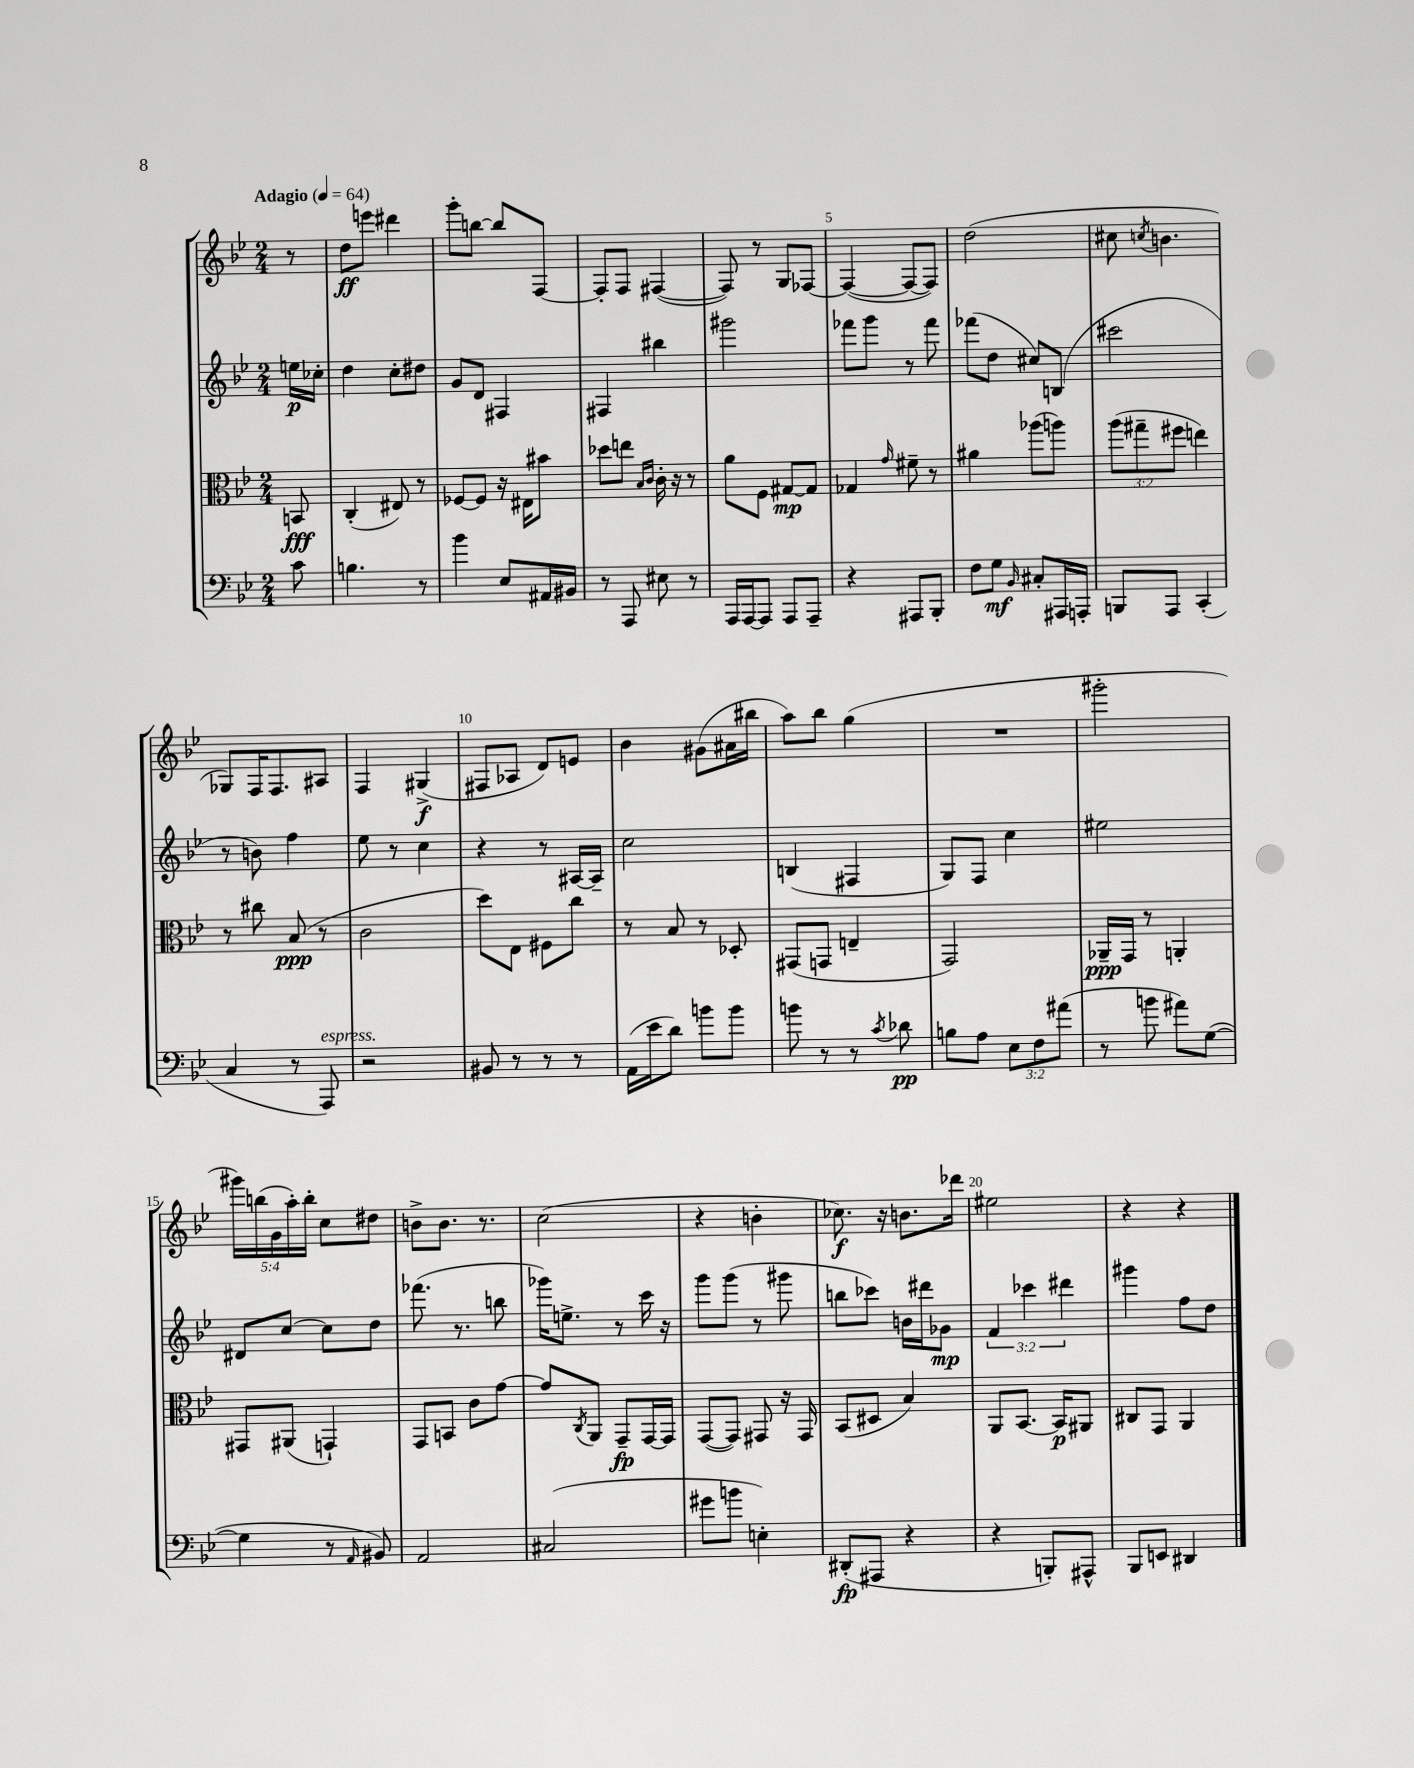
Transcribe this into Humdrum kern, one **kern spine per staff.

**kern	**kern	**kern	**kern
*staff4	*staff3	*staff2	*staff1
*clefF4	*clefC3	*clefG2	*clefG2
*k[b-e-]	*k[b-e-]	*k[b-e-]	*k[b-e-]
*M2/4	*M2/4	*M2/4	*M2/4
*MM64	*MM64	*MM64	*MM64
8c\	8BB/	16ee\LL	8r
.	.	16cc-'\JJ	.
=	=	=	=
4.B\	(4C'/	4dd\	8dd\L
.	.	.	8eee\J
.	8E#/)	8cc'\L	4ddd#\
8r	8r	8dd#\J	.
=	=	=	=
4b-\	[8F-/L	8g/L	8ggg'\L
.	8F-/]J	8d/J	[8bb\J
8E-/L	16r	4F#/	8bb/]L
.	16E#\LK	.	.
16AA#/L	8b#\J	.	[8F/J
16BB#/JJ	.	.	.
=	=	=	=
8r	8dd-\L	4F#/	8F'/]L
8AAA/	8ee\J	.	8F/J
.	16qqB-/LL	.	.
.	16qqc/JJ	.	.
8E#\	16c'\	4bb#\	([4F#/
.	16r	.	.
8r	8r	.	.
=	=	=	=
16AAA/LL	8a\L	2ggg#\	8F#/])
[16AAA/J	.	.	.
8AAA/]J	8F\J	.	8r
8AAA/L	[8G#/L	.	8G/L
8AAA~/J	8G#/]J	.	[8F-/J
=	=	=	=
4r	4G-/	8fff-\L	(4F-/_
.	.	8ggg\J	.
.	16qqg/	.	.
8AAA#/L	8f#~\	8r	8F-/_L
8BBB-'/J	8r	8fff-\	8F-/]J)
=	=	=	=
8F\L	4a#\	(8fff-\L	(2dd\
8G\J	.	8dd\J	.
16qqBB-/	.	.	.
8C#'/L	(8aa-\L	8cc#/L)	.
16AAA#/L	8aa\J)	(8B/J	.
16AAA'/JJ	.	.	.
=	=	=	=
8BBB/L	(12aa\L	2ccc#\	8cc#\
.	12gg#~\	.	.
.	.	.	8qcc/
8AAA/J	.	.	4.b\
.	12ff#\J	.	.
(4CC'/	4ee\)	.	.
=	=	=	=
4C/	8r	8r	8G-/L)
.	8cc#\	8b\)	16F/K
.	.	.	8.F/
8r	(8B-/	4ff\	.
8AAA/)	8r	.	8A#/J
=	=	=	=
2r	2c\	8ee-\	4F/
.	.	8r	.
.	.	4cc\	(4G#^/
=	=	=	=
8BB#/	8dd\L)	4r	8F#/L
8r	8E-\J	.	8A-/J
8r	8F#\L	8r	8d/L)
8r	8cc\J	[16A#/LL	8e/J
.	.	16A#~/]JJ	.
=	=	=	=
(16AA\LL	8r	2cc\	4b-\
16e-\J	.	.	.
8d\J)	8B-/	.	.
8b\L	8r	.	(8g#\L
8b\J	8D-'/	.	16a#\L
.	.	.	16bb#\JJ
=	=	=	=
8b\	(8GG#/L	(4B/	8aa\L)
8r	8GG/J	.	8bb-\J
8r	4E~/	4F#/	(4gg\
8qc/	.	.	.
8d-\	.	.	.
=	=	=	=
8B\L	2GG/)	8G/L)	2r
8A\J	.	8F/J	.
12E-\L	.	4cc\	.
12F\	.	.	.
(12a#\J	.	.	.
=	=	=	=
8r	16AA-~/LL	2ee#\	2ggg#'\
.	16GG/JJ	.	.
8b\	8r	.	.
8a#\L)	4AA'/	.	.
([8G\J	.	.	.
=	=	=	=
4G\]	8GG#/L	8d#/L	20ggg#\LL)
.	.	.	(20bb\
.	.	.	20g\
.	(8AA#/J	[8cc/J	.
.	.	.	20aa'\)
.	.	.	20bb'\JJ
8r	4GG`/)	8cc\]L	8cc\L
16qqAA/	.	.	.
8BB#/)	.	8dd\J	8dd#\J
=	=	=	=
2AA/	8GG/L	(8.fff-\	8b^\L
.	8BB/J	.	8.b\J
.	.	8.r	.
.	8c\L	.	.
.	.	.	8.r
.	[8g\J	8bb\	.
=	=	=	=
(2C#/	8g/]L	16ggg-\LK)	(2cc\
.	.	8.ee^\J	.
.	8qC/	.	.
.	8AA/J	.	.
.	8GG~/L	8r	.
.	[16GG/L	16ccc\	.
.	16GG/]JJ	16r	.
=	=	=	=
8g#\L	([8GG/L	8ggg\L	4r
8b\J	8GG/]J)	(8ggg\J	.
4E'\)	8GG#/	8r	4b'\
.	16r	8ggg#\	.
.	16GG#/	.	.
=	=	=	=
(8DD#'/L	(8BB-/L	8bb\L	8.cc-\)
8AAA#/J	8D#/J	8ccc-\J)	.
.	.	.	16r
4r	4B-/)	16b\LL	8.b\L
.	.	16ddd#\J	.
.	.	8g-\J	.
.	.	.	16ddd-\Jk
=	=	=	=
4r	8AA/L	6f/	2ee#\
.	[8.BB-/J	.	.
.	.	6ccc-\	.
8BBB'/L)	.	.	.
.	16BB-/]LK	.	.
.	.	6ddd#\	.
8AAA#^^/J	8AA#/J	.	.
=	=	=	=
8BBB-/L	8C#/L	4ggg#\	4r
8EE/J	8GG/J	.	.
4DD#/	4AA/	8ff\L	4r
.	.	8dd\J	.
==	==	==	==
*-	*-	*-	*-
